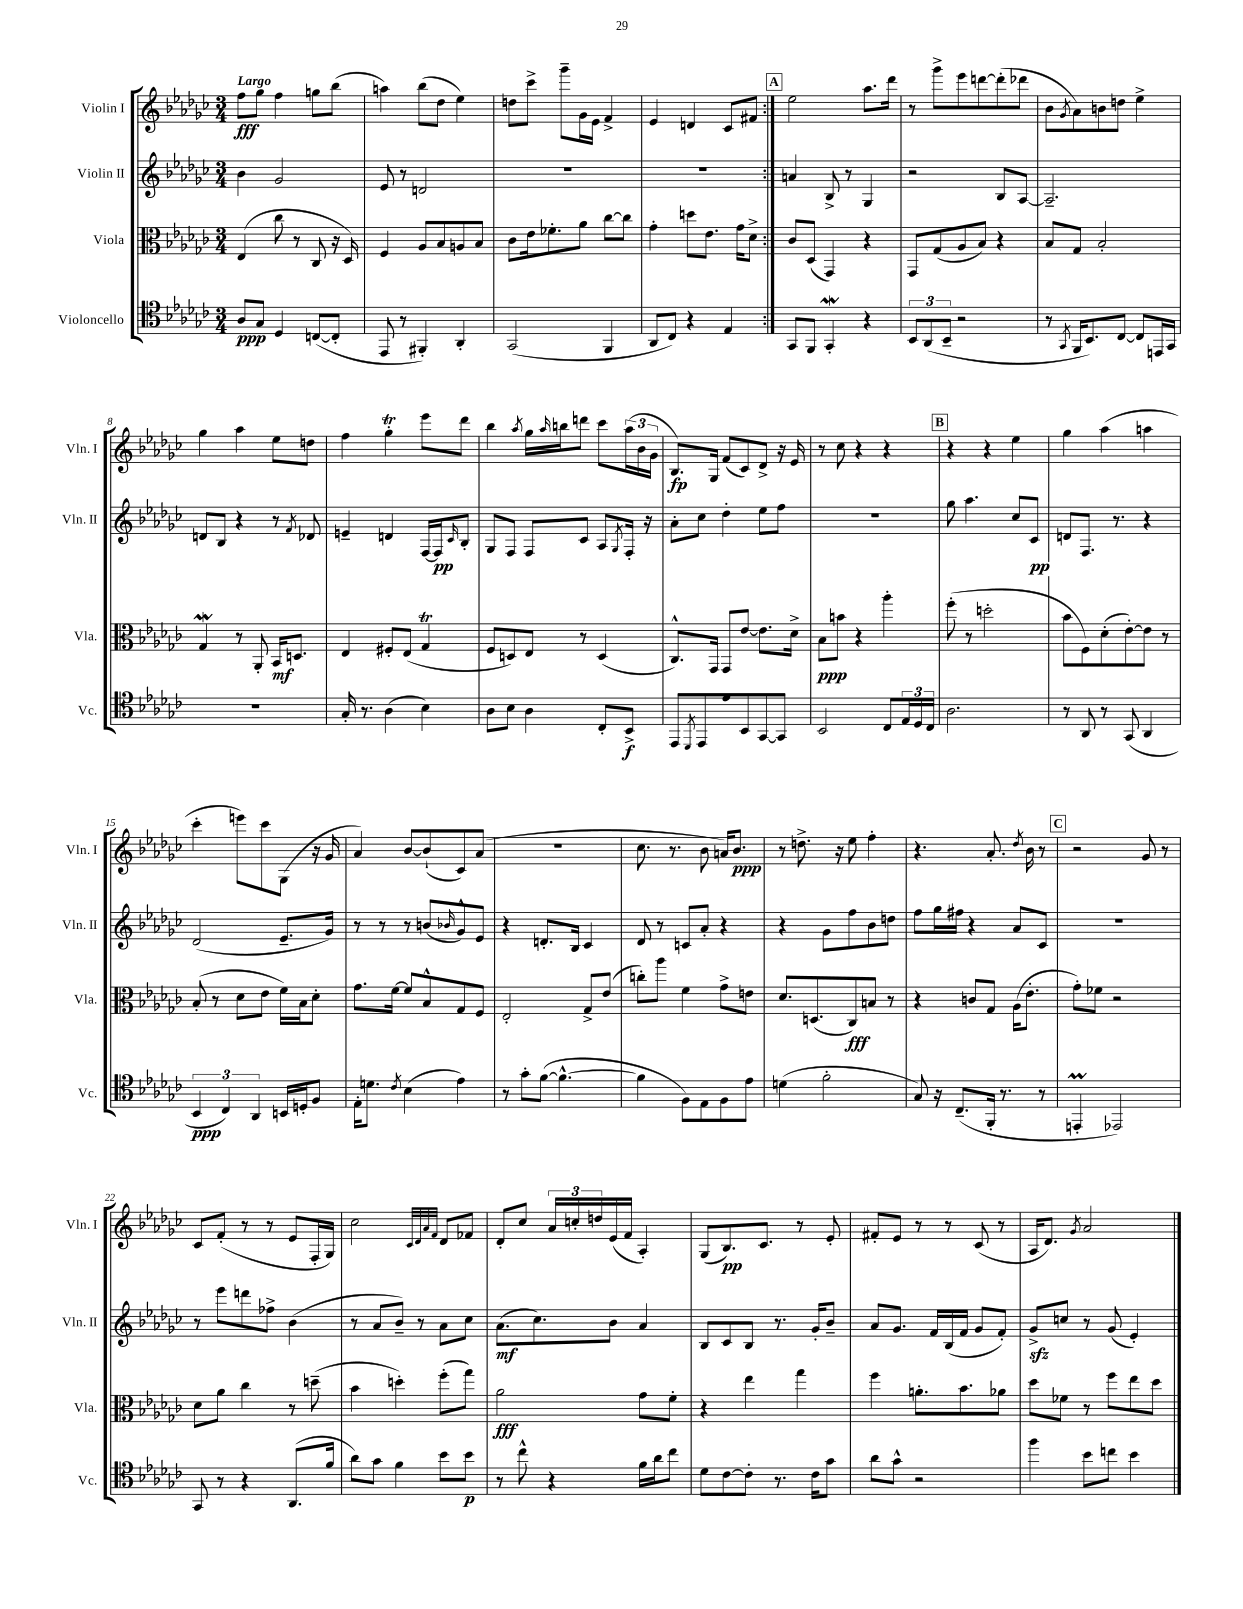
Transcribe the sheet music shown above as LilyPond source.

<<
\new StaffGroup <<
\new Staff = "s0" \with { instrumentName = "Violin I" shortInstrumentName = "Vln. I" } {
    \clef treble \key ges \major \numericTimeSignature \time 3/4 \tempo "Largo"
    \repeat volta 2 { f''8\fff ges''8 f''4 g''8 bes''8( |
    a''4) bes''8( des''8 ees''4) |
    d''8 ces'''8-> ges'''8-- ges'16 ees'16 f'4-> |
    ees'4 d'4 ces'8 fis'8 | }
    \mark \markup { \box "A" } ees''2 aes''8. des'''16 |
    r8 ges'''8-> ees'''8 d'''8~ d'''8-.( des'''8 |
    bes'8 \acciaccatura { ges'8 } aes'8) b'8 d''8 ees''4-> |
    ges''4 aes''4 ees''8 d''8 |
    f''4 ges''4-.\trill ees'''8 des'''8 |
    bes''4 \acciaccatura { aes''8 } ges''16 \grace { aes''16 } b''16 d'''8 ces'''8 \tuplet 3/2 { aes''16( bes'16 ges'16 } |
    bes8.\fp) ges16 f'8( ces'8) des'8-> r16 ees'16 |
    r8 ces''8 r4 r4 |
    \mark \markup { \box "B" } r4 r4 ees''4 |
    ges''4 aes''4( a''4 |
    ces'''4-. e'''8) ces'''8 ges8( r16 ges'16 |
    aes'4) bes'8~ bes'8-!( ces'8) aes'8( |
    R2. |
    ces''8. r8. bes'8 a'16) bes'8.\ppp |
    r8 d''8.-> r16 ees''8 f''4-. |
    r4. aes'8.-. \acciaccatura { des''8 } bes'16 r8 |
    \mark \markup { \box "C" } r2 ges'8 r8 |
    ces'8 f'8-.( r8 r8 ees'8 f16-. ges16) |
    ces''2 \grace { ces'32 des'32 aes'32 f'32 } des'8 fes'8 |
    des'8-. ces''8 \tuplet 3/2 { aes'16 c''16-. d''16 } ees'16( f'16 aes4-.) |
    ges8( bes8.\pp) ces'8. r8 ees'8-. |
    fis'8-. ees'8 r8 r8 ces'8( r8 |
    aes16 des'8.) \acciaccatura { ges'8 } aes'2 \bar "|." |
}
\new Staff = "s1" \with { instrumentName = "Violin II" shortInstrumentName = "Vln. II" } {
    \clef treble \key ges \major \numericTimeSignature \time 3/4
    \repeat volta 2 { bes'4 ges'2 |
    ees'8 r8 d'2 |
    R2. |
    R2. | }
    \mark \markup { \box "A" } a'4 bes8-> r8 ges4 |
    r2 bes8 aes8~ |
    aes2.-- |
    d'8 bes8 r4 r8 \acciaccatura { f'8 } des'8 |
    e'4-- d'4 f16~ f16\pp \grace { ces'16 } bes8-. |
    ges8 f8 f8 ces'8 aes8 \acciaccatura { ges8 } f16-. r16 |
    aes'8-. ces''8 des''4-. ees''8 f''8 |
    R2. |
    \mark \markup { \box "B" } ges''8 aes''4. ces''8 ces'8\pp |
    d'8 f8. r8. r4 |
    des'2( ees'8.-- ges'16) |
    r8 r8 r8 b'8( \grace { bes'16 } ges'8-^) ees'8 |
    r4 d'8.-. bes16 ces'4 |
    des'8 r8 c'8 aes'8-. r4 |
    r4 ges'8 f''8 bes'8 d''8 |
    f''8 ges''16 fis''16 r4 aes'8 ces'8 |
    \mark \markup { \box "C" } R2. |
    r8 ees'''8 d'''8 fes''8-> bes'4( |
    r8 aes'8 bes'8--) r8 aes'8 ces''8 |
    aes'8.\mf( ces''8.) bes'8 aes'4 |
    bes8 ces'8 bes8 r8. ges'16-. bes'8-- |
    aes'8 ges'8. f'16 bes16( f'16 ges'8 f'8-.) |
    ges'8->\sfz c''8 r8 ges'8( ees'4-.) \bar "|." |
}
\new Staff = "s2" \with { instrumentName = "Viola" shortInstrumentName = "Vla." } {
    \clef alto \key ges \major \numericTimeSignature \time 3/4
    \repeat volta 2 { ees4( ces''8 r8 ces8 r16 des16) |
    f4 aes8 bes8 a8 bes8 |
    ces'8 ees'16 fes'8.-. aes'8 ces''8~ ces''8 |
    ges'4-. d''8 ees'8. ges'16 des'8-> | }
    \mark \markup { \box "A" } ces'8 des8( ges,4) r4 |
    ges,8 ges8( aes8 bes8) r4 |
    bes8 ges8 bes2-. |
    ges4\mordent r8 aes,8-. bes,16\mf d8. |
    ees4 fis8-. ees8( ges4\trill |
    f8 d8) ees8 r8 d4( |
    ces8.-^) ges,16 ges,8 ees'8~ ees'8. des'16-> |
    bes8\ppp b'8 r4 aes''4-. |
    \mark \markup { \box "B" } f''8-.( r8 d''2-. |
    bes'8 f8) des'8-.( ees'8~-.) ees'8 r8 |
    bes8-.( r8 des'8 ees'8 f'16) bes16 des'8-. |
    ges'8. f'16~ f'8 bes8-^ ges8 f8 |
    ees2-. ges8-> ees'8( |
    c''8-.) aes''8 f'4 ges'8-> e'8 |
    des'8. d8.( ces8\fff) b8 r8 |
    r4 c'8 ges8 aes16( ees'8.-. |
    \mark \markup { \box "C" } ges'8-.) fes'8 r2 |
    des'8 aes'8 ces''4 r8 d''8--( |
    bes'4 d''4-.) f''8-.( ges''8) |
    aes'2\fff ges'8 f'8-. |
    r4 ees''4 ges''4 |
    f''4 a'8.-. bes'8. aes'8 |
    des''8 fes'8 r8 f''8 ees''8 des''8 \bar "|." |
}
\new Staff = "s3" \with { instrumentName = "Violoncello" shortInstrumentName = "Vc." } {
    \clef tenor \key ges \major \numericTimeSignature \time 3/4
    \repeat volta 2 { aes8\ppp ges8 des4 c8~( c8-. |
    ees,8 r8 fis,4-.) aes,4-. |
    ges,2( f,4 |
    aes,8 ces8) r4 ees4 | }
    \mark \markup { \box "A" } ges,8 f,8 ges,4-.\mordent r4 |
    \tuplet 3/2 { bes,8 aes,8( bes,8-- } r2 |
    r8 \acciaccatura { ges,8 } f,16 bes,8.) ces8~ ces8 e,16 ges,16 |
    R2. |
    ges16-. r8. aes4( bes4) |
    aes8 bes8 aes4 ces8-. bes,8->\f |
    ees,8 \acciaccatura { des,8 } ees,8 ees'8 bes,8 ges,8~ ges,8 |
    bes,2 ces8 \tuplet 3/2 { ees16 des16 ces16 } |
    \mark \markup { \box "B" } aes2. |
    r8 aes,8 r8 ges,8( aes,4 |
    \tuplet 3/2 { bes,4\ppp ces4) aes,4 } b,16 d16-. f8 |
    ees16-. d'8. \acciaccatura { ces'8 } bes4( ees'4) |
    r8 ges'8-. f'8~( f'4.~-^ |
    f'4 f8) ees8 f8 ees'8 |
    d'4( f'2-. |
    ges8) r16 ces8.--( f,16-. r8. r8 |
    \mark \markup { \box "C" } e,4-.\prall ees,2) |
    ges,8 r8 r4 aes,8.( f'16 |
    aes'8) ges'8 f'4 bes'8 bes'8\p |
    r8 ces''8-^ r4 f'16 aes'16 ces''8 |
    des'8 ces'8~ ces'8-. r8. ces'16 ges'8 |
    aes'8 ges'8-^ r2 |
    f''4 bes'8 c''8 bes'4 \bar "|." |
}
>>
>>
